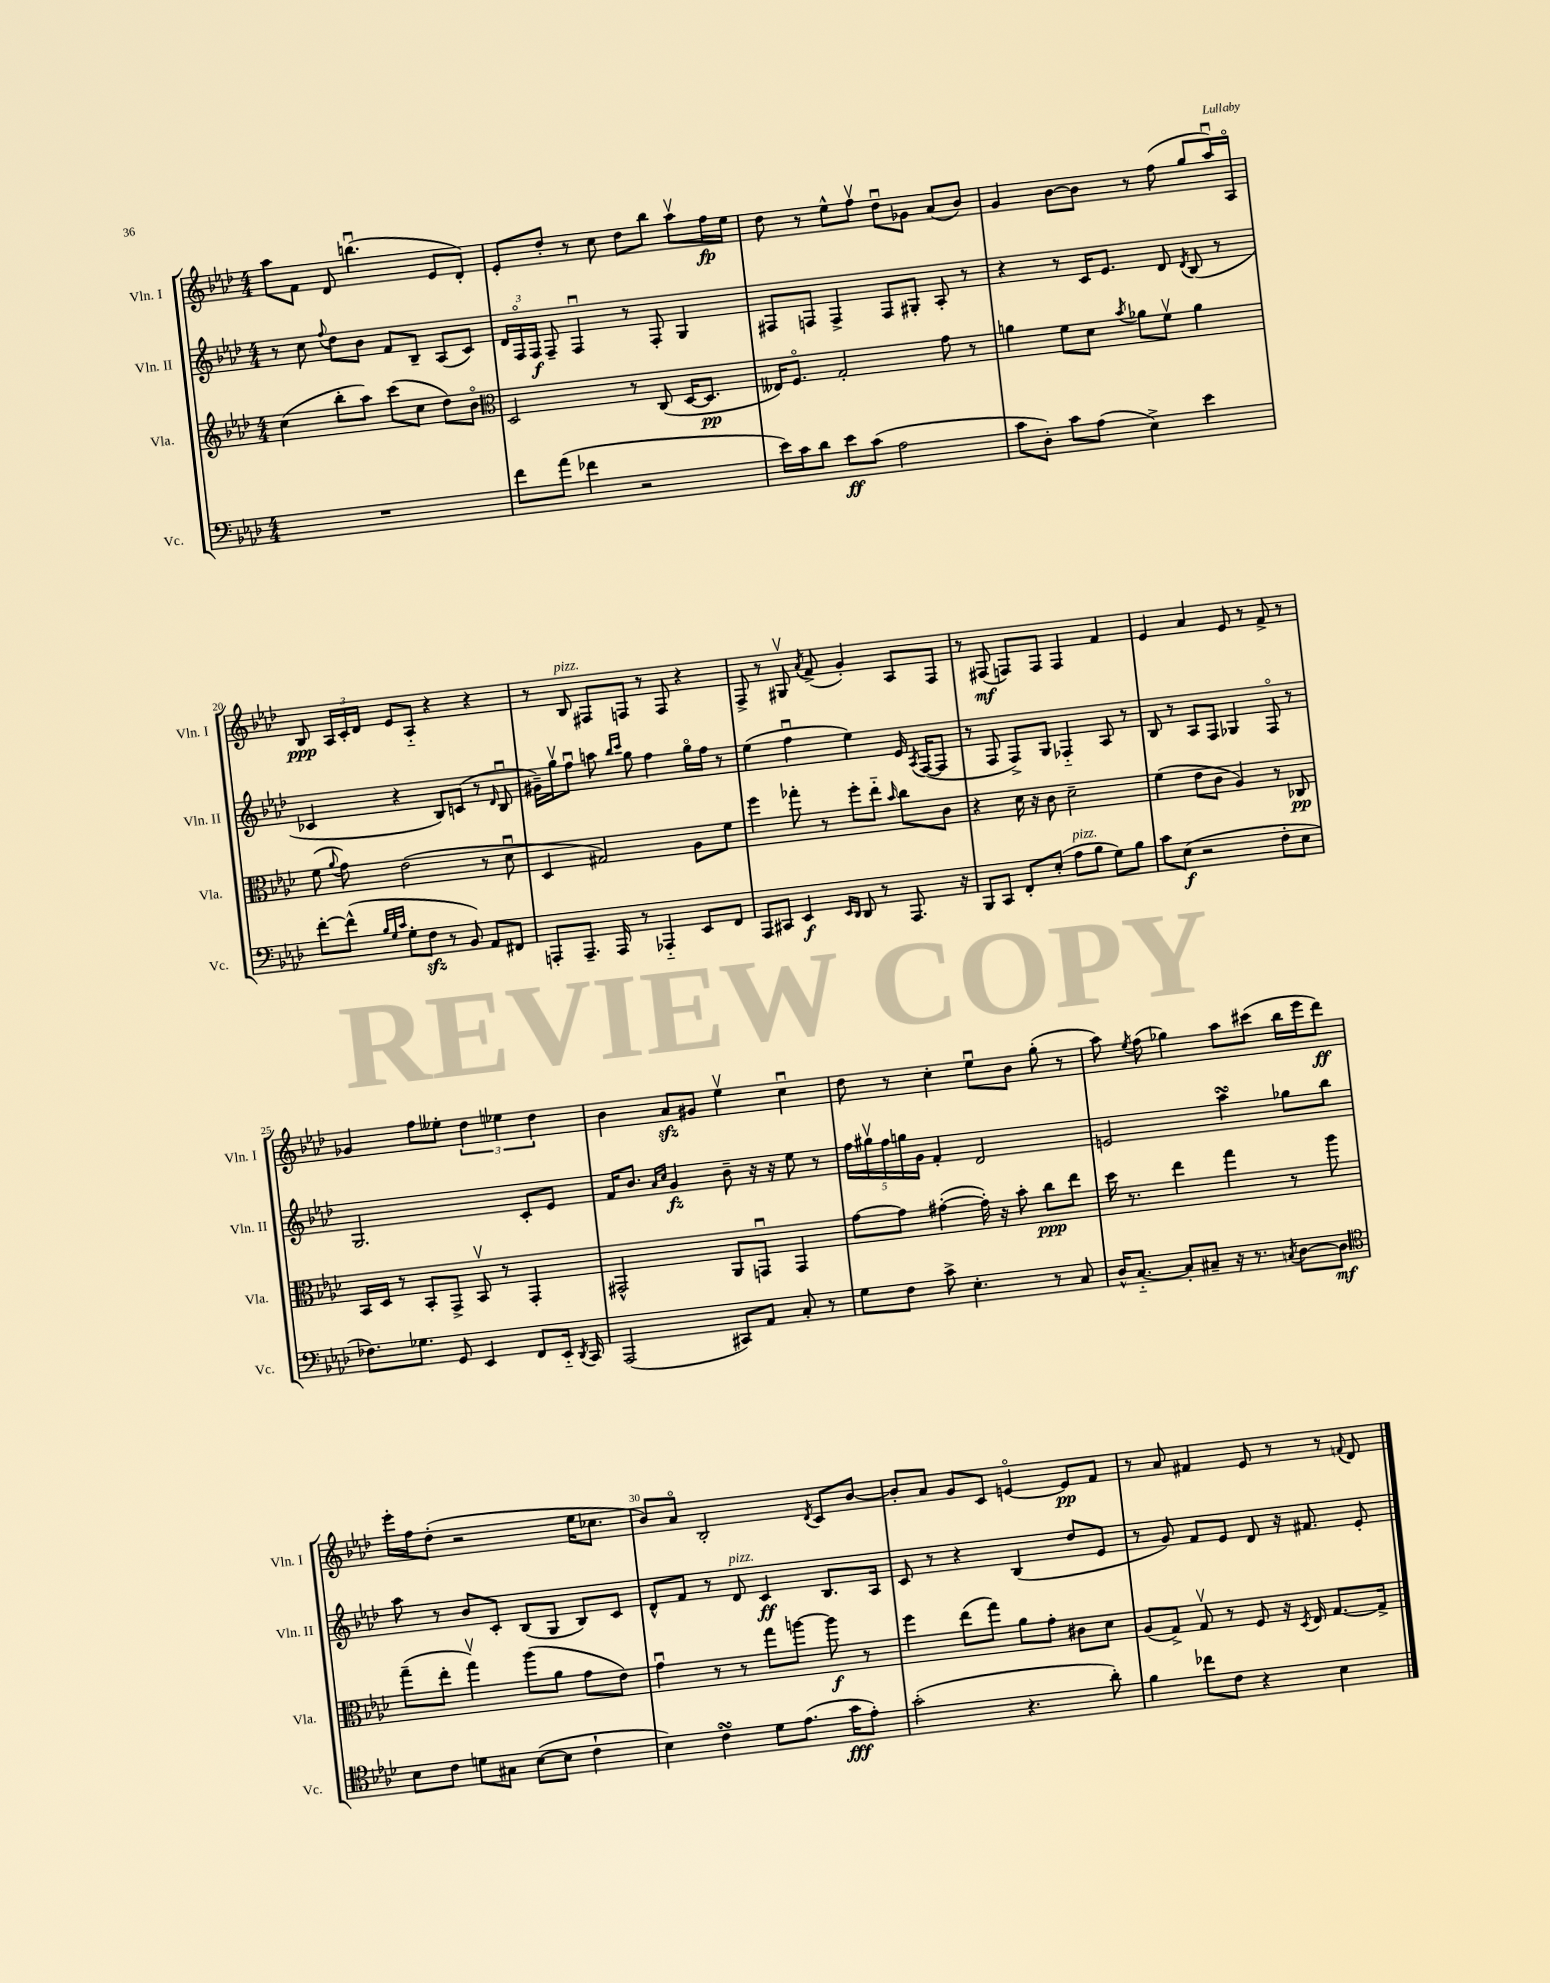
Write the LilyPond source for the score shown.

<<
\new StaffGroup <<
\new Staff = "s0" \with { instrumentName = "Vln. I" shortInstrumentName = "Vln. I" } {
    \clef treble \key aes \major \numericTimeSignature \time 4/4
    \autoBeamOff aes''8[ f'8] des'8 b''4.\downbow( ees'8[ des'8]-.) |
    ees'8[-. des''8]-. r8 c''8 des''8[ bes''8] aes''8[\upbow f''16\fp ees''16] |
    des''8 r8 ees''8[-^ f''8]\upbow des''8[\downbow ges'8] aes'8[( bes'8]) |
    g'4 bes'8[~ bes'8] r8 f''8( g''8[ aes''16\downbow) aes16]\flageolet |
    bes8\ppp \tuplet 3/2 { aes16[ c'16-. des'16] } ees'8[ aes8]-_ r4 r4 |
    r8 bes8^\markup { \italic "pizz." } fis8[ f8] r8 f8 r4 |
    f8-> r8 gis8\upbow \acciaccatura { aes'8 } f'8->( g'4-.) aes8[ f8] |
    r8 fis8\mf( f8[) f8] f4 f'4 |
    ees'4 aes'4 ees'8 r8 f'8-> r8 |
    ges'4 f''8[ eeses''8]-. \tuplet 3/2 { des''4 ees''4 des''4 } |
    bes'4 aes'8[\sfz gis'8] ees''4\upbow c''4\downbow |
    des''8 r8 c''4-. ees''8[\downbow bes'8] g''8-.( r8 |
    aes''8) \acciaccatura { ees''8 } f''8( ges''4) aes''8[ cis'''8]( bes''16[ ees'''16 des'''8]\ff) |
    ees'''16[-. f''16 des''8]-.( r2 ees''16[ ces''8.] |
    bes'8[) aes'8]\flageolet bes2-. \acciaccatura { des'8 } c'8[ bes'8]~ |
    bes'8[-. aes'8] g'8[ c'8] e'4~\flageolet e'8[\pp f'8] |
    r8 aes'8 fis'4 ees'8 r8 r8 \appoggiatura { f'8 } des'8 \bar "|." |
}
\new Staff = "s1" \with { instrumentName = "Vln. II" shortInstrumentName = "Vln. II" } {
    \clef treble \key aes \major \numericTimeSignature \time 4/4
    \autoBeamOff r8 c''8 \appoggiatura { f''8 } des''8[ bes'8] f'8[ bes8]-- aes8[( c'8]) |
    \tuplet 3/2 { des'16[ f16\flageolet f16]\f } f8-- f4\downbow r8 f8-. g4 |
    fis8[ f8] f4-> f8[ gis8]-. aes8-. r8 |
    r4 r8 c'16[ ees'8.] des'8 \acciaccatura { des'8 } bes8( r8 |
    ces'4 r4 bes8[) c'8]( r8 \grace { des'16 } bes8\downbow |
    gis'16[--) g''16\upbow f''8]\downbow a''8 \grace { bes''16[ c'''16] } g''8 f''4 g''16[\flageolet f''16] r8 |
    ees''4( f''4\downbow ees''4) ees'16 \acciaccatura { aes8 } f16[~( f8] |
    r8 f8 f8[->) g8] fes4-_ aes8 r8 |
    bes8 r8 aes8[ f8] ges4 f8\flageolet r8 |
    g2. c'8[-. ees'8] |
    f'16[ bes'8.] \grace { aes'16[ c''16] } g'4\fz bes'8-- r16 r16 ees''8 r8 |
    \tuplet 5/4 { f''16[ gis''16\upbow f''16 g''16 g'16] } f'4-. des'2 |
    e'2 aes''4\turn ges''8[ bes''8] |
    aes''8 r8 bes'8[ c'8]-. bes8[( g8] bes8[) c'8] |
    des'8[-^ f'8] r8 des'8^\markup { \italic "pizz." } c'4\ff bes8.[ aes16] |
    c'8 r8 r4 bes4( des''8[ ees'8] |
    r8 g'8) f'8[ ees'8] des'8 r16 fis'8. ees'8-. \bar "|." |
}
\new Staff = "s2" \with { instrumentName = "Vla." shortInstrumentName = "Vla." } {
    \clef treble \key aes \major \numericTimeSignature \time 4/4
    \autoBeamOff c''4( bes''8[-. aes''8]) c'''8[( c''8] des''8[) bes'8]\flageolet |
    \clef alto des2 r8 c8( des16[~ des8.]\pp |
    eeses16[) f8.]\flageolet g2-. g'8 r8 |
    a'4 f'8[ des'8] \acciaccatura { bes'8 } aes'8[ f'8]\upbow aes'4 |
    f'8( \appoggiatura { aes'8 } g'8) ees'2( r8 des'8\downbow |
    des4 gis2) aes8[ f'8] |
    f''4 ges''8-. r8 f''8[-. ees''8]-_ \grace { bes'16 } c''8[ c'8] |
    r4 des'16 r16 c'8 des'2-- |
    f'4( ees'8[ c'8] aes4) r8 ces8\pp |
    bes,16[ des16] r8 bes,8[-. g,8]-> bes,8\upbow r8 g,4-. |
    gis,2-^ aes,8[ g,8]\downbow g,4 |
    g'8[~ g'8] gis'4~-.( gis'16-.) r16 bes'8-. c''8[\ppp ees''8] |
    des''16 r8. ees''4 g''4 r8 aes''8 |
    g''8[--( ees''8]-. g''4\upbow) aes''8[( aes'8] g'8[ ees'8]) |
    g'4\downbow r8 r8 g''8[ a''8]~ a''8\f r8 |
    f''4 ees''8[( g''8]) aes'8[ g'8]-. cis'8[ des'8] |
    aes8[( g8]->) g8\upbow r8 f8 r16 \acciaccatura { des8 } ees16 g8.[~ g16]-> \bar "|." |
}
\new Staff = "s3" \with { instrumentName = "Vc." shortInstrumentName = "Vc." } {
    \clef bass \key aes \major \numericTimeSignature \time 4/4
    \autoBeamOff R1 |
    f'8[ aes'8]( fes'4 r2 |
    ees'16[) c'16 des'8] ees'8[\ff c'8]( aes2 |
    c'8[ des8]-.) c'8[ aes8]( ees4->) ees'4 |
    f'8[~-. f'8]-^( \grace { bes32[ g32 c'32] } g8[-. f8]\sfz r8 bes,8) aes,8[ fis,8] |
    a,,8[-. a,,8.]-- a,,16 r8 aes,,4-_ ees,8[ f,8] |
    aes,,8[ cis,8] ees,4\f \grace { ees,16[ des,16] } des,8 r8 aes,,8. r16 |
    bes,,8[ c,8] f,8[-. ees8]-.( aes8[^\markup { \italic "pizz." } bes8] g8[) bes8] |
    c'8[ ees8]\f( r2 f8[-. ees8] |
    fes8.[) ges8.] g,8 ees,4 f,8[ ees,16]-_ \acciaccatura { des,8 } c,16 |
    aes,,2( cis,8[) aes,8] c8-. r8 |
    g8[ f8] c'8-> ees4.-. r8 c8 |
    des16[-^ c8.]~-_ c8[-. cis8]-- r16 r8. \acciaccatura { c8 } des8[~ des8]\mf |
    \clef tenor bes8[ c'8] d'8[ gis8] bes8[~( bes8] c'4-! |
    bes4) c'4\turn des'8[ ees'8.]( g'16[\fff ees'8]-.) |
    g'2-.( r4. aes'8-.) |
    f'4 ces''8[ c'8] r4 bes4 \bar "|." |
}
>>
>>
\layout { \context { \Score currentBarNumber = #16 \override BarNumber.break-visibility = ##(#f #t #t) barNumberVisibility = #(every-nth-bar-number-visible 5) } }
